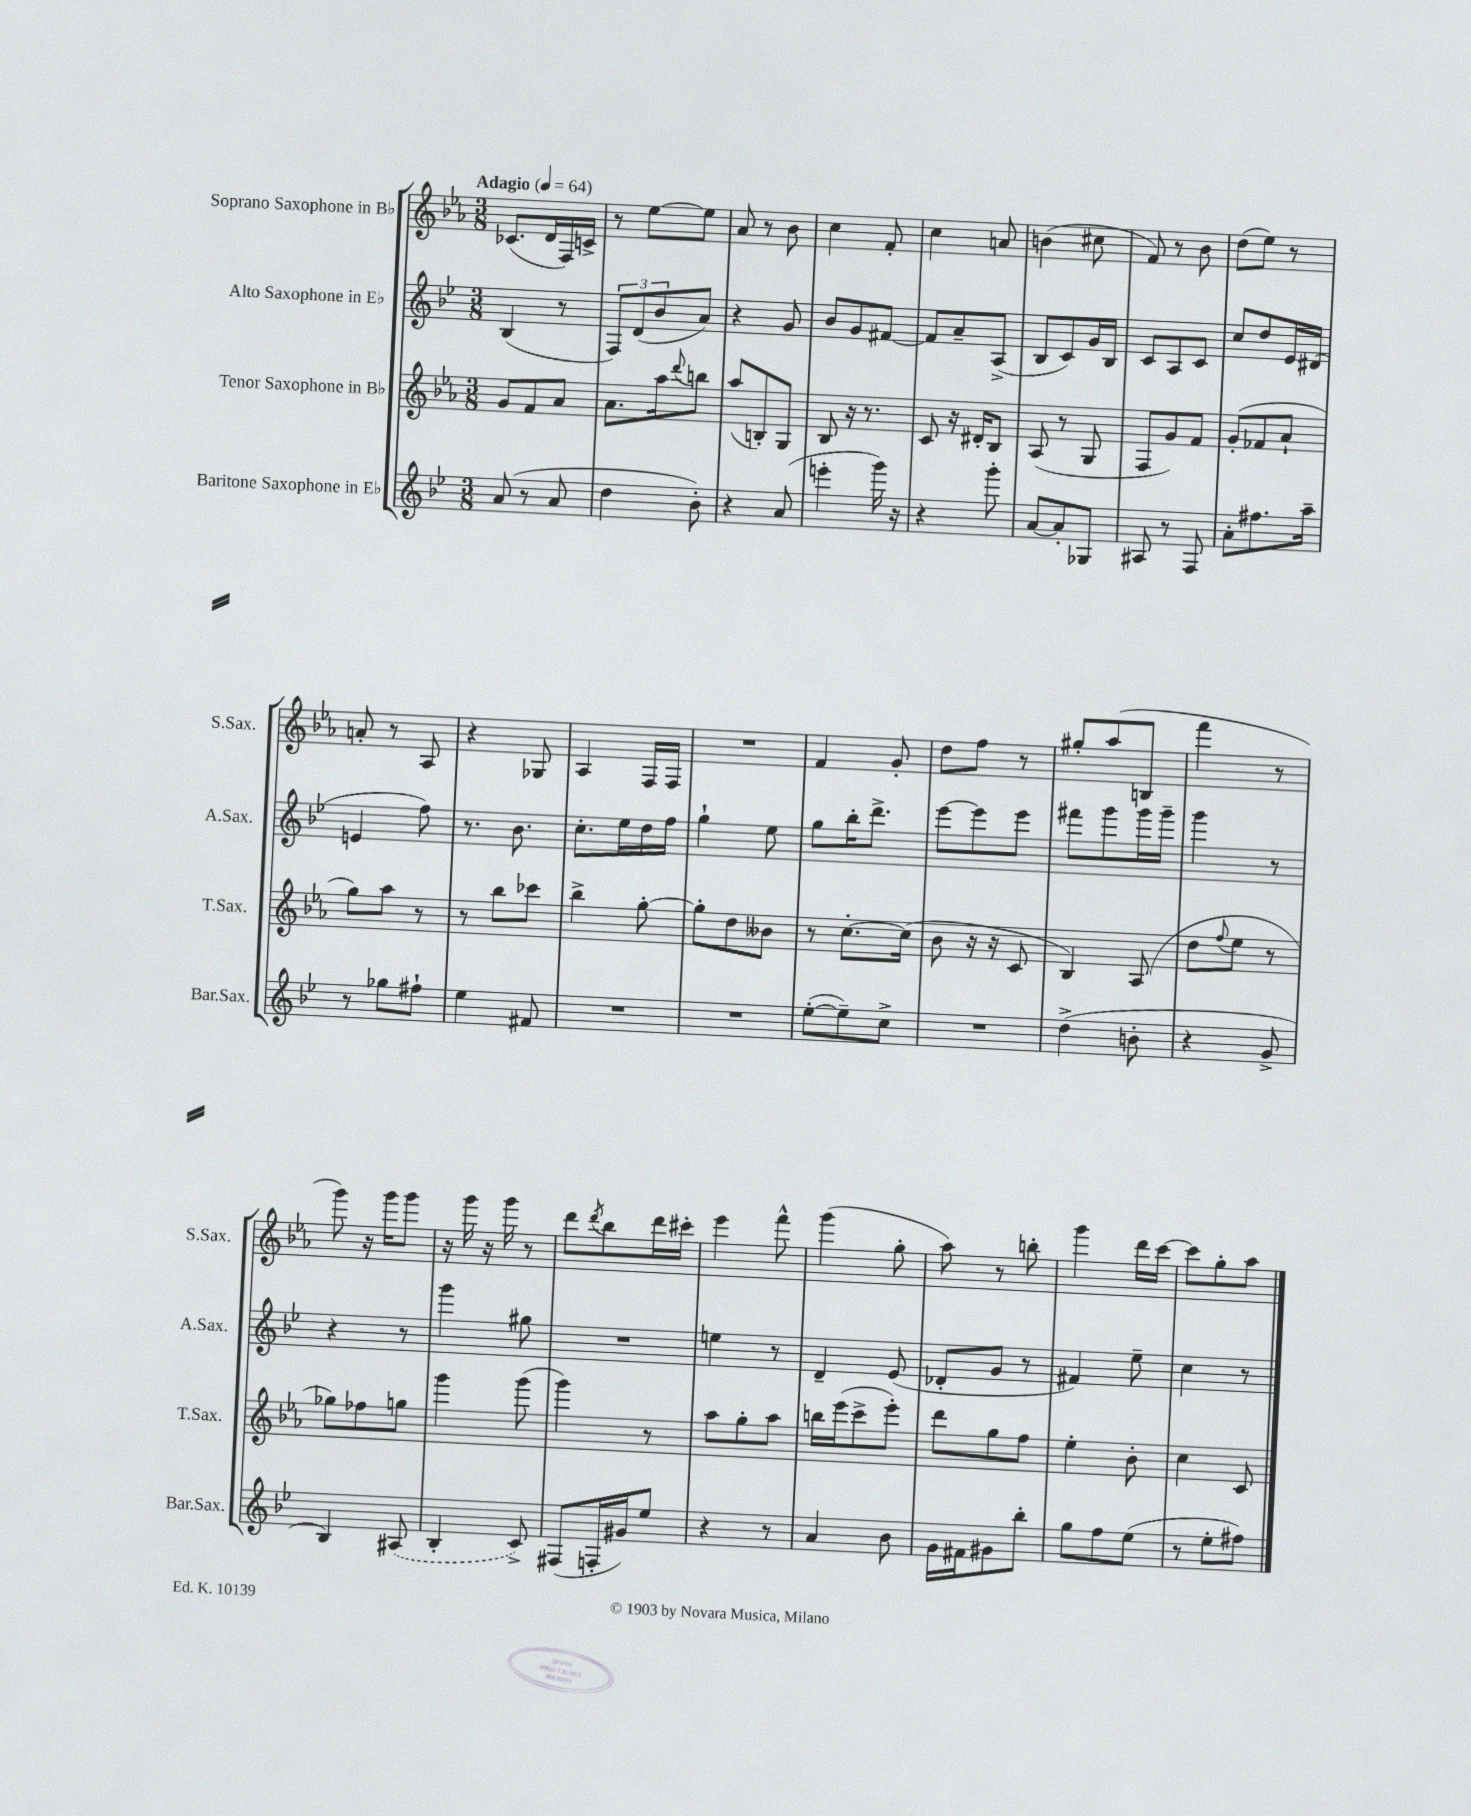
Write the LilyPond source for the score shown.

<<
\new StaffGroup <<
\new Staff = "s0" \with { instrumentName = "Soprano Saxophone in Bb" shortInstrumentName = "S.Sax." } {
    \clef treble \key ees \major \numericTimeSignature \time 3/8 \tempo "Adagio" 4 = 64
    ces'8.( d'16 f16) c'16-> |
    r8 ees''8~ ees''8 |
    aes'8 r8 bes'8 |
    c''4 f'8-. |
    c''4 a'8 |
    b'4( cis''8 |
    f'8) r8 bes'8 |
    d''8( ees''8) r8 |
    a'8-. r8 aes8 |
    r4 ges8 |
    aes4 f16 f16 |
    R4. |
    f'4 g'8-. |
    d''8 f''8 r8 |
    gis''8-. aes''8( b8 |
    f'''4 r8 |
    g'''8) r16 g'''16 g'''8 |
    r16 g'''16 r16 g'''16 r8 |
    d'''8 \acciaccatura { d'''8 } bes''8 d'''16 cis'''16-. |
    ees'''4 f'''8-^ |
    g'''4( g''8-. |
    aes''8) r8 b''8-. |
    g'''4 d'''16 c'''16~ |
    c'''8 g''8-. aes''8 \bar "|." |
}
\new Staff = "s1" \with { instrumentName = "Alto Saxophone in Eb" shortInstrumentName = "A.Sax." } {
    \clef treble \key bes \major \numericTimeSignature \time 3/8
    bes4( r8 |
    \tuplet 3/2 { f8) d'8( bes'8 } a'8) |
    r4 g'8 |
    bes'8 g'8 fis'8~ |
    fis'8 a'8-- a8->( |
    bes8 c'8) g'16 bes16 |
    c'8 a8 c'8 |
    c''8 d''8 ees'16 dis'16( |
    e'4 f''8) |
    r8. bes'8. |
    c''8.-. ees''16 d''16 f''16 |
    g''4-! ees''8 |
    g''8 bes''16-. d'''8.-> |
    ees'''8~ ees'''8 ees'''8 |
    fis'''8 g'''8 g'''16 g'''16-- |
    g'''4 r8 |
    r4 r8 |
    g'''4 gis''8 |
    R4. |
    e''4 r8 |
    d'4-- ees'8( |
    des'8-. g'8 r8 |
    fis'4) ees''8-- |
    c''4 r8 \bar "|." |
}
\new Staff = "s2" \with { instrumentName = "Tenor Saxophone in Bb" shortInstrumentName = "T.Sax." } {
    \clef treble \key ees \major \numericTimeSignature \time 3/8
    g'8 f'8 aes'8 |
    aes'8. aes''16 \appoggiatura { d'''8 } b''8 |
    aes''8( b8-.) g8 |
    bes8 r16 r8. |
    c'8 r16 dis'16-. bes8 |
    aes8( r8 g8 |
    f8 g'8) f'8 |
    g'8-.( fes'8 aes'8-! |
    g''8) aes''8 r8 |
    r8 bes''8 ces'''8 |
    bes''4-> g''8~-. |
    g''8-. d''8 beses'8 |
    r8 c''8.~-. c''16( |
    bes'8 r16 r16 c'8 |
    bes4) aes8( |
    d''8 \appoggiatura { f''8 } ees''8 r8 |
    ges''8) fes''8 g''8 |
    g'''4 g'''8( |
    g'''4) r8 |
    aes''8 g''8-. aes''8 |
    b''16 ees'''16( c'''8-> ees'''8-.) |
    d'''8 g''8 f''8 |
    ees''4-. bes'8-. |
    c''4 c'8 \bar "|." |
}
\new Staff = "s3" \with { instrumentName = "Baritone Saxophone in Eb" shortInstrumentName = "Bar.Sax." } {
    \clef treble \key bes \major \numericTimeSignature \time 3/8
    a'8( r8 a'8 |
    d''4 bes'8-.) |
    r4 a'8( |
    e'''4-. g'''16) r16 |
    r4 g'''8-. |
    a'8~ a'8-. ges8 |
    ais8 r8 f8 |
    a'8-. fis''8. a''16-- |
    r8 ges''8 fis''8-! |
    ees''4 fis'8 |
    R4. |
    R4. |
    ees''8~-.( ees''8--) c''8-> |
    R4. |
    d''4->( b'8-. |
    r4 g'8-> |
    bes4) \once \slurDashed ais8( |
    bes4-. c'8->) |
    fis8( f16-. gis'16) ees''8 |
    r4 r8 |
    a'4 bes'8 |
    g'16 fis'16 gis'8 bes''8-. |
    g''8 f''8 ees''8( |
    r8 ees''8-. fis''8) \bar "|." |
}
>>
>>
\layout { \context { \Score \remove "Bar_number_engraver" } }
